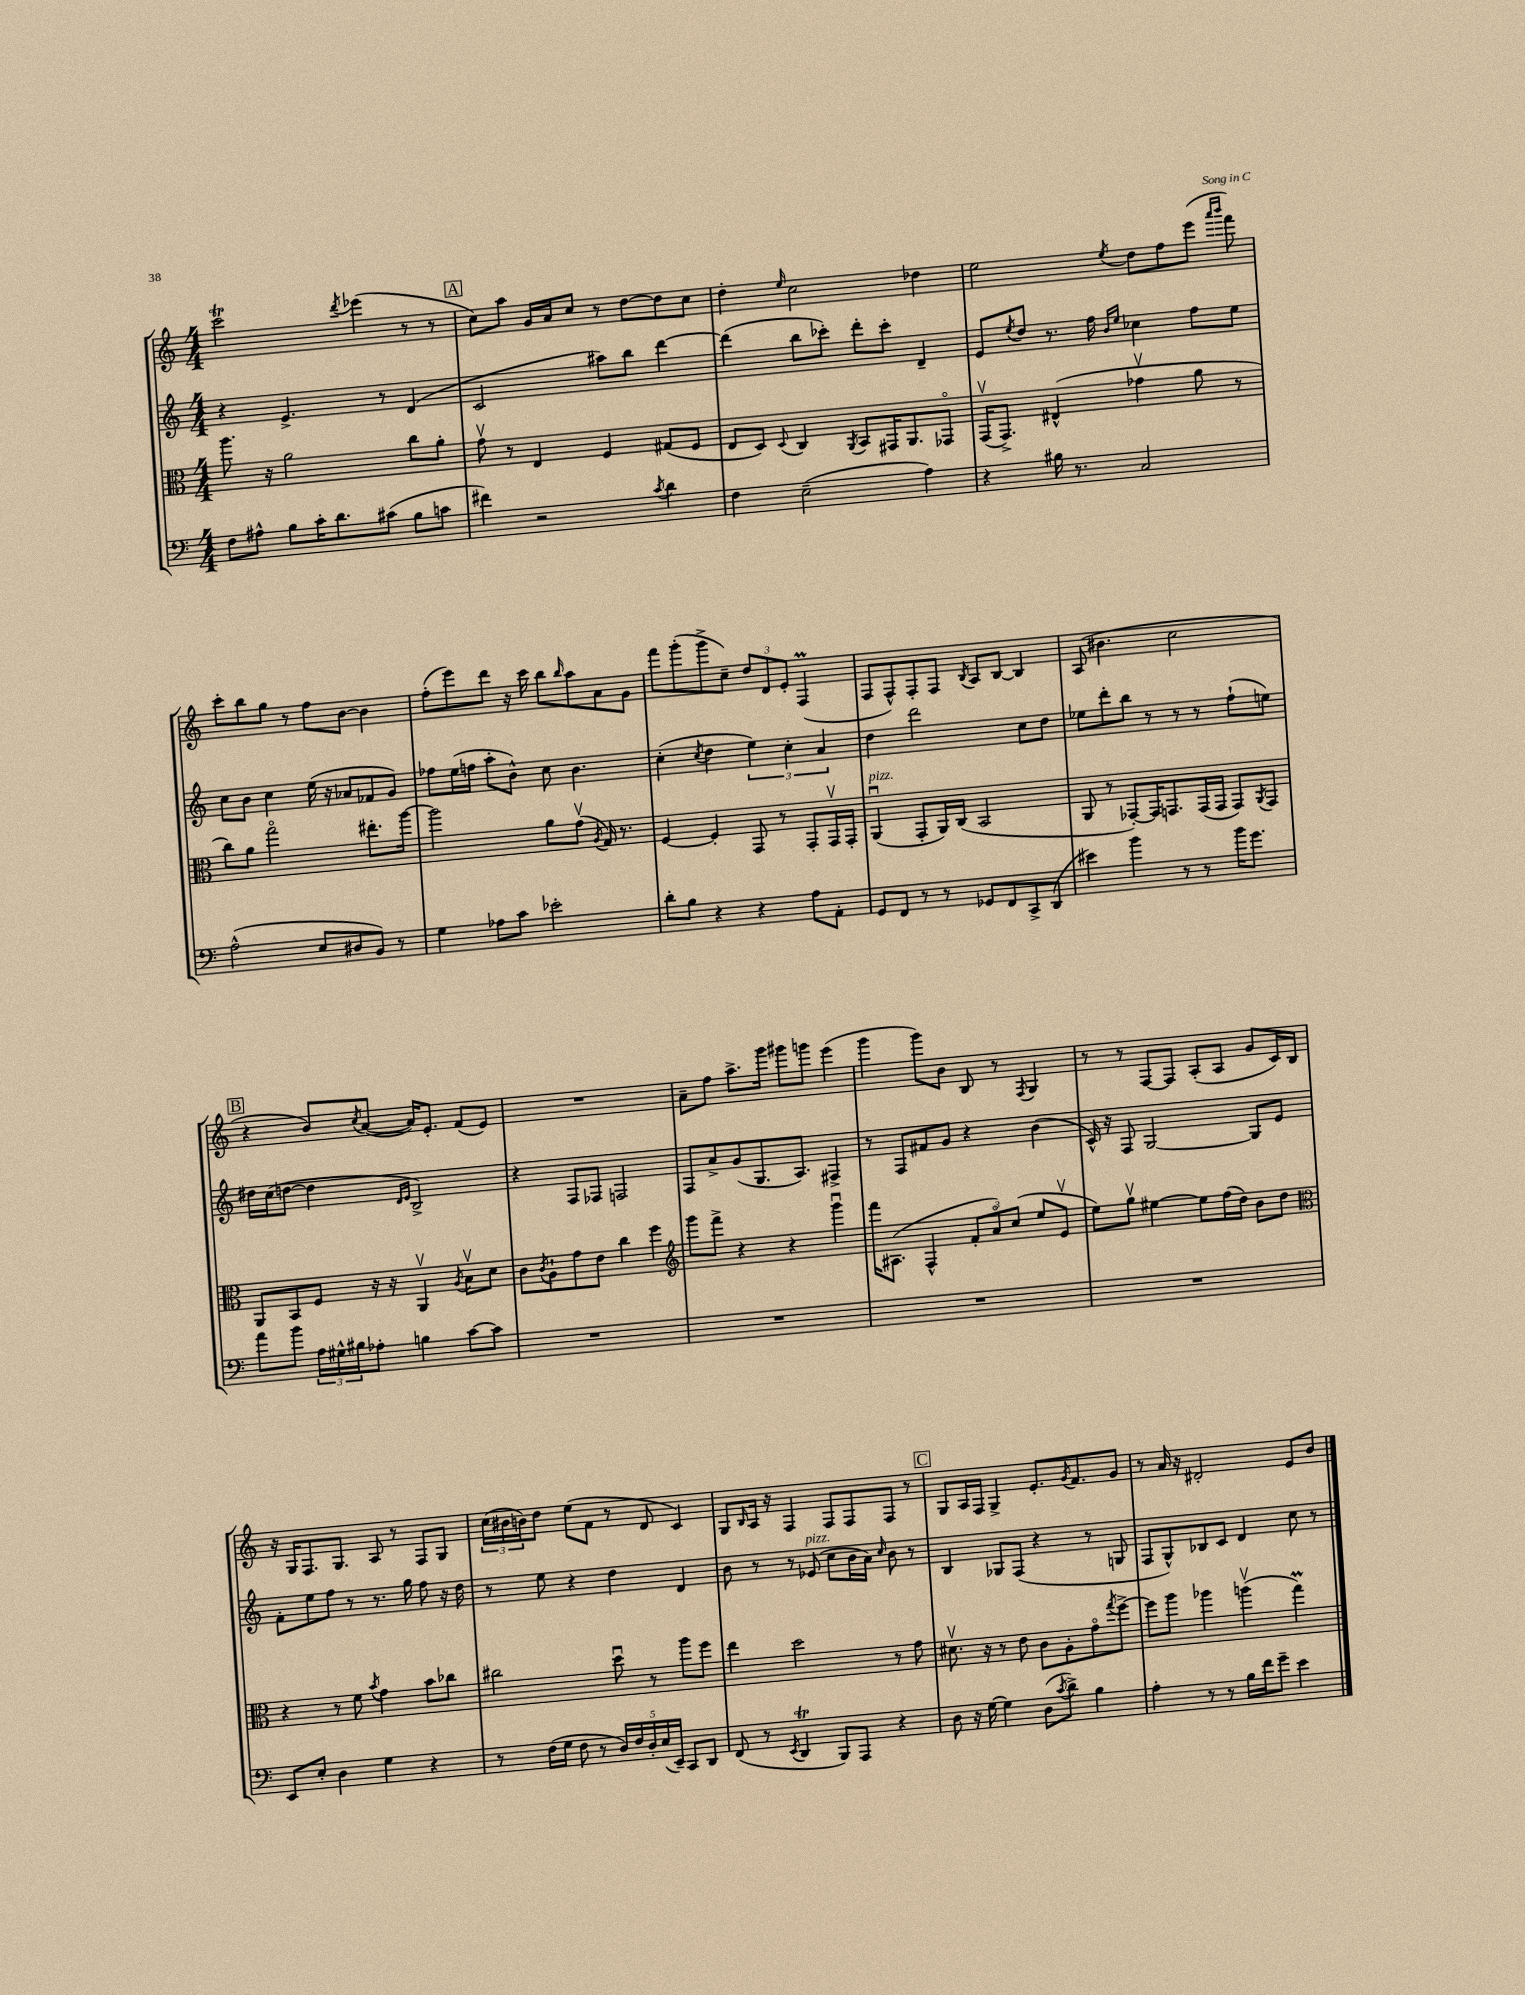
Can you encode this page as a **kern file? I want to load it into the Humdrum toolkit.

**kern	**kern	**kern	**kern
*staff4	*staff3	*staff2	*staff1
*clefF4	*clefC3	*clefG2	*clefG2
*k[]	*k[]	*k[]	*k[]
*M4/4	*M4/4	*M4/4	*M4/4
8F\L	8.aa\	4r	2ccc\
8A#^^\J	.	.	.
.	16r	.	.
8B\L	2a\	4.e^/	.
16c'\K	.	.	.
8.d\	.	.	.
.	.	.	8qddd/
.	.	.	(4eee-\
(8c#\J	.	8r	.
8B\L	8cc\L	(4d/	8r
8c\J	8a'\J	.	8r
=	=	=	=
4f#\)	8gv\	2c/	8cc\L)
.	8r	.	8aa\J
2r	4E/	.	16g/LL
.	.	.	16a/J
.	.	.	8cc/J
.	4F/	8aa#\L)	8r
.	.	8bb\J	[8dd\L
8qc/	.	.	.
4d\	(8G#/L	[4ddd\	8dd\]
.	8F/J	.	8cc\J
=	=	=	=
4F\	8E/L	(4ddd\]	4dd'\
.	8D/J)	.	.
.	8qqD/	.	16qqee/
(2E~\	4C/	8bb\L	2cc\
.	.	8ccc-'\J)	.
.	8qAA/	.	.
.	8BB/L	8ddd'\L	.
.	16GG#/K	8ccc-'\J	.
.	8.AA/	.	.
4A\)	.	4d~/	4dd-\
.	8GG-o/J	.	.
=	=	=	=
4r	(16GGv/LK	8e/L	2ee\
.	8.GG^/J)	.	.
.	.	8qee/	.
.	.	8dd/J	.
16B#\	(4E#^^/	8.r	.
8.r	.	.	.
.	.	16ff\	.
.	.	16qqb/LL	.
.	.	16qqee/JJ	8qee/
2C/	4g-v\	4cc-\	8dd\L
.	.	.	8ff\
.	8a\	8ff\L	(8eee\J
.	.	.	16qqaaa/LL
.	.	.	16qqbbb/JJ
.	8r	8ee\J	8fff\)
=	=	=	=
(2A^^\	8cc\L)	8cc\L	8ccc'\L
.	8a\J	8b\J	8bb\
.	2ggo\	4cc\	8gg\J
.	.	.	8r
8E/L	.	(16ee\	8ff\L
.	.	16r	.
8D#/	.	8a-/L	[8b\J
8BB/J)	8.ee#'\L	8f-/	4b\]
8r	.	8g/J)	.
.	[16aa\Jk	.	.
=	=	=	=
4G\	2aa\]	8ff-\L	(8ff'\L
.	.	(16ee\L	8eee\)
.	.	16ff\JJ	.
8A-\L	.	8aa'\L	8ddd\J
8c\J	.	8b^^\J)	16r
.	.	.	16ccc\
2e-'\	8a\L	8cc\	8bb\L
.	.	.	16qqbb/
.	(8gv\J	4.b\	8aa\
.	8qA/	.	.
.	16G/)	.	8a\
.	8.r	.	.
.	.	.	8g\J
=	=	=	=
8d'\L	[4F/	(4cc'\	8fff\L
8B\J	.	.	(8ggg'\
.	.	8qcc/	.
4r	4F'/]	4dd\	8ggg^\
.	.	.	8cc~\J)
4r	8GG/	6ee\)	12dd/L
.	.	.	12d/
.	8r	.	.
.	.	6cc'\	12e'/J
8A\L	8GG'/L	.	(4F/
.	.	6a/	.
8AA'\J	16GGv/L	.	.
.	16GG'/JJ	.	.
=	=	=	=
8GG/L	(4AAu/	4dd\	8F/L
8FF/J	.	.	8F^^/)
8r	8GG'/L	2ddd\	8F'/
8r	16AA/L)	.	8F/J
.	(16C/JJ	.	.
.	.	.	8qB/
8GG-/L	2BB/	.	8A/L
8FF/	.	.	[8B/J
8CC^/	.	8cc\L	4B/]
(8DD/J	.	8dd\J	.
=	=	=	=
4e#\)	8AA/	8ee-\L	(8A/
.	8r	8ddd'\	4.b#\
4b\	[8GG-'/L)	8bb\J	.
.	16GG-/]K	8r	.
.	8.GG/	.	.
8r	.	8r	2cc\
8r	(16GG/L	8r	.
.	16GG/JJ	.	.
16b\LK	8GG/L)	(8ff`\L	.
8.g\J	.	.	.
.	8qAA/	.	.
.	8GG/J	8ee\J)	.
=	=	=	=
8a\L	8AA/L	16dd#\LL	4r
.	.	(16cc\J	.
8b\J	8BB/	[8dd\J	.
24A\LL	8F/J	4dd\]	8b/L)
24G#^^\	.	.	.
24B#\J	.	.	.
.	.	.	8qcc/
8A-'\J	16r	.	([8a/J
.	16r	.	.
.	.	16qqd/LL	.
.	.	16qqe/JJ	.
4B\	4AAv/	2B^/)	16a/]LK)
.	.	.	8.e'/J
.	8qA/	.	.
[8c\L	8Bv\L	.	(8f/L
8c\]J	8d\J	.	8e/J)
=	=	=	=
1r	8c\L	4r	1r
.	8qc/	.	.
.	8A`\	.	.
.	8g\	8F/L	.
.	8e\J	8F-/J	.
.	4cc\	2F/	.
.	4ff\	.	.
=	=	=	=
*	*clefG2	*	*
1r	8ggg\L	8F/L	8a~\L
.	8fff^\J	8a^/	8ff\J
.	4r	(8g/	8.aa^\L
.	.	8.G/	.
.	.	.	16ggg\Jk
.	4r	.	8ggg#\L
.	.	8.A/J)	.
.	.	.	8ggg\J
.	4gggu\	4F#^/	(4eee\
=	=	=	=
1r	16fff\LK	8r	4ggg\
.	(8.A#\J	.	.
.	.	8F/L	.
.	4F^^/	8f#/	8ggg\L)
.	.	8g/J	8b\J
.	12f'/L	4r	8B/
.	12ao/)	.	.
.	.	.	8r
.	(12cc/J	.	.
.	.	.	8qF/
.	8ee/L	(4b\	4G/
.	8ev/J	.	.
=	=	=	=
1r	8ee\L)	16c^^/)	8r
.	.	16r	.
.	8ggv\J	8F/	8r
.	[4ee#\	[2G/	[8F/L
.	.	.	8F/]J
.	8ee#\]L	.	(8A'/L
.	(16ff\L	.	8A/J
.	16dd\JJ)	.	.
.	8b\L	8G/]L	8g/L
.	8dd\J	8e/J	16c/L)
.	.	.	16B/JJ
=	=	=	=
*	*clefC3	*	*
8EE/L	4r	8f'\L	16r
.	.	.	16G/LK
8E'/J	.	8ee\	8.F/
4D\	8r	8ff\J	.
.	.	.	8.G/J
.	8f\	8r	.
.	8qb/	.	.
4G\	4g\	8.r	8A/
.	.	.	8r
.	.	16gg\	.
4r	8b\L	8ff\	8F/L
.	8cc-\J	16r	8G/J
.	.	16dd\	.
=	=	=	=
8r	2cc#\	8r	(24cc\LL
.	.	.	24b#\
.	.	.	24b\J)
(16F\LL	.	8ee\	8dd\J
16G\JJ	.	.	.
8F\	.	4r	(8ee\L
8r	.	.	8f\J
20D/LL)	8ddu\	4dd\	8r
20F/	.	.	.
20D'/	.	.	.
.	8r	.	8d/
(20E/	.	.	.
20EE~/JJ)	.	.	.
8CC/L	8aa\L	4d/	4c/)
8DD/J	8ff\J	.	.
=	=	=	=
(8FF/	4ee\	8b\	8G/L
.	.	.	16qqB/
8r	.	8r	16A/Jk
.	.	.	16r
8qEE/	.	.	.
4DD/	2dd\	8r	4F/
.	.	(8e-/	.
8BBB/L)	.	8cc\L	8F/L
8AAA/J	.	16b\L	8F/
.	.	16a\JJ)	.
.	.	16qqcc/	.
4r	8r	8b\	8F/J
.	8g\	8r	8r
=	=	=	=
8D\	8.d#v\	4B/	8G/L
16r	.	.	16A/L
[16G\	16r	.	16F/JJ
4G\]	8r	8G-/L	4G^/
.	8e\	(8F/J	.
(8D\L	8c\L	4r	8.e'/L
8qc/	.	.	.
8d^\J)	8A'\	.	.
.	.	.	8qg/
.	.	.	8.f/
4B\	8go\	8r	.
.	8qgg/	.	.
.	[8ff^\J	8G/	8g/J
=	=	=	=
4A'\	8ff\]L	8F/L	8r
.	8aa\J	8G^^/)	16a/
.	.	.	16r
8r	4aa-\	8B-/	2d#'/
8r	.	8c/J	.
16B\LL	(4aav\	4d/	.
16f\J	.	.	.
8g~\J	.	.	.
4e\	4gg\)	8cc\	8e/L
.	.	8r	8b/J
==	==	==	==
*-	*-	*-	*-
